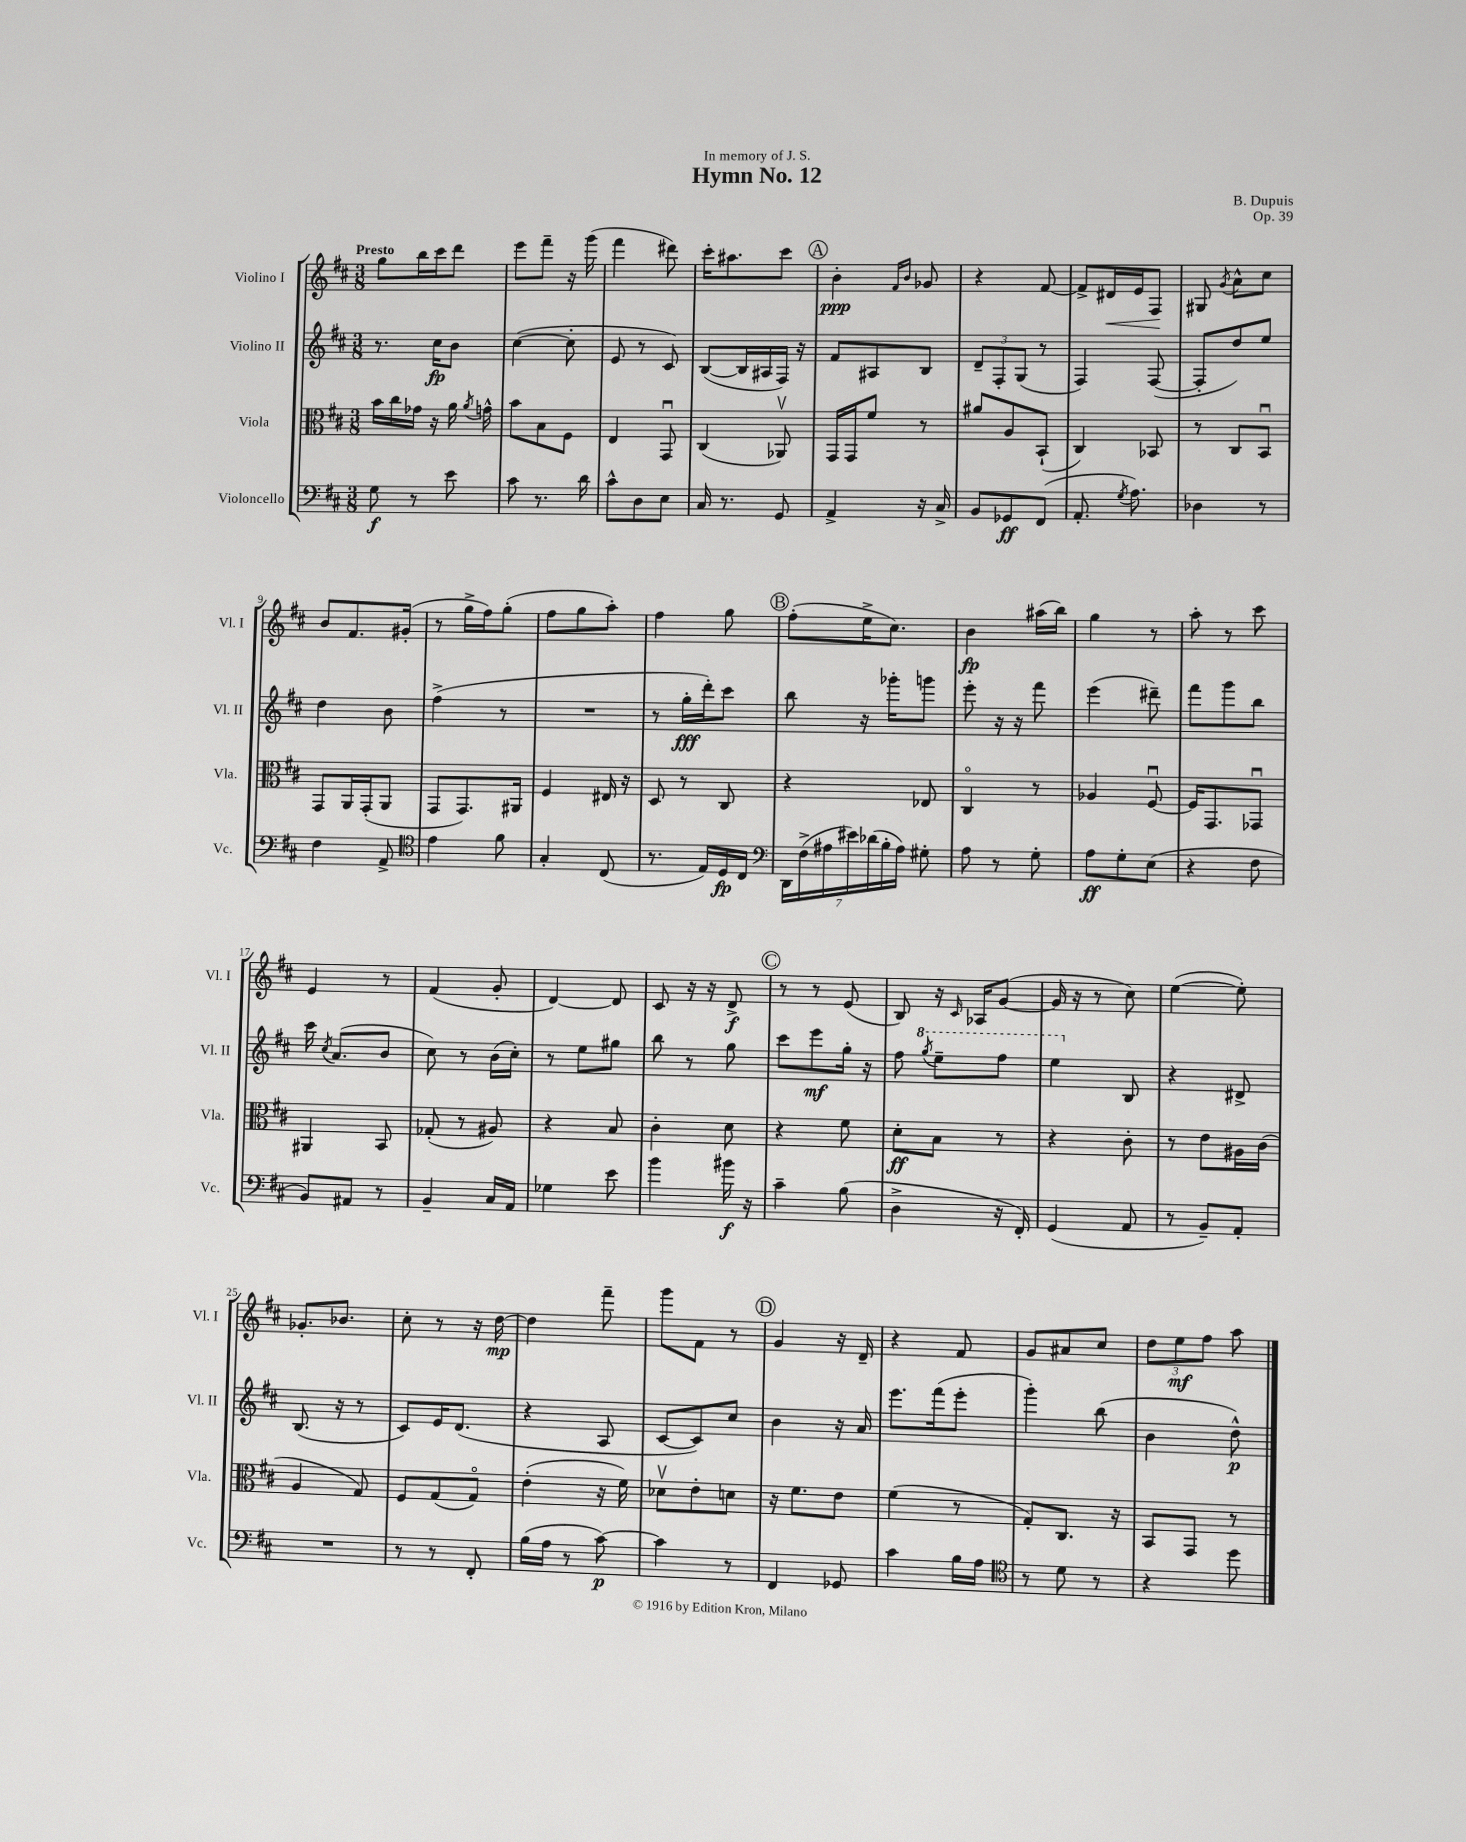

**kern	**kern	**kern	**kern
*staff4	*staff3	*staff2	*staff1
*clefF4	*clefC3	*clefG2	*clefG2
*k[f#c#]	*k[f#c#]	*k[f#c#]	*k[f#c#]
*M3/8	*M3/8	*M3/8	*M3/8
8G	16b	8.r	8gg
.	16cc#	.	.
8r	16g-	.	16bb
.	16r	16cc#	16ccc#
8e	16a	8b	8ddd
.	8qa	.	.
.	16g^^	.	.
=	=	=	=
8c#	8b	([4cc#	8eee
8.r	8B	.	8fff#~
.	8F#	8cc#']	16r
16d	.	.	(16ggg
=	=	=	=
8c#^^	4E	8e	4fff#
8D	.	8r	.
8E	8GGu	8c#)	8ddd#)
=	=	=	=
16C#	(4C#	([8B	16ccc#'
8.r	.	.	8.aa#
.	.	16B]	.
.	.	16A#	.
8GG	8AA-v)	16F#)	8ccc#
.	.	16r	.
=	=	=	=
4AA^	16GG	8f#	4b'
.	16GG	.	.
.	8f#	8A#	.
.	.	.	16qqf#
.	.	.	16qqb
16r	8r	8B	8g-
16C#^	.	.	.
=	=	=	=
8BB	8a#	12d~	4r
.	.	12F#'	.
8GG-	8A	.	.
.	.	(12G	.
(8FF#	(8BB`	8r	[8f#
=	=	=	=
8.AA'	4C#)	4F#)	8f#^]
.	.	.	16d#
8qG	.	.	.
8.A)	.	.	16e
.	8BB-	([8F#	8F#
=	=	=	=
4D-	8r	8F#']	8G#
.	.	.	8qg
.	8C#	8dd)	8a^^
8r	8BBu	8ee	8cc#
=	=	=	=
4F#	8GG	4dd	8b
.	16AA	.	8.f#
.	(16GG'	.	.
8AA^	8AA	8b	.
.	.	.	(16g#'
=	=	=	=
*clefC4	*	*	*
4e	8GG	(4ff#^	8r
.	8.GG)	.	16gg^
.	.	.	16ff#)
8f#	.	8r	(8gg'
.	16AA#	.	.
=	=	=	=
4G'	4F#	4.r	8ff#
.	.	.	8gg
(8C#	16E#	.	8aa')
.	16r	.	.
=	=	=	=
8.r	8D	8r	4ff#
.	8r	16gg'	.
16E)	.	16ddd')	.
16D	8C#	8ccc#	8gg
16C#	.	.	.
=	=	=	=
*clefF4	*	*	*
28DD	4r	8bb	(8ff#'
(28F#^	.	.	.
28A#	.	.	.
28e#)	.	.	.
.	.	16r	16ee^
(28d-	.	.	.
28B'	.	.	.
.	.	16ggg-'	8.cc#)
28A#)	.	.	.
8G#'	8E-	8ggg	.
=	=	=	=
8A	4C#o	8eee'	4b
8r	.	16r	.
.	.	16r	.
8G'	8r	8fff#	(16aa#
.	.	.	16bb)
=	=	=	=
8A	4A-	(4eee	4gg
8G'	.	.	.
(8E	[8F#u	8ddd#~)	8r
=	=	=	=
4r	16F#]	8fff#	8aa'
.	8.GG	.	.
.	.	8ggg	8r
8F#	8GG-u	8bb	8ccc#
=	=	=	=
8BB)	4AA#	16ccc#	4e
.	.	8qcc#	.
.	.	(8.a	.
8AA#	.	.	.
8r	8BB	8b	8r
=	=	=	=
4BB~	(8G-'	8cc#)	(4f#
.	8r	8r	.
16C#	8A#)	(16b	8g'
16AA	.	16cc#')	.
=	=	=	=
4G-	4r	8r	[4d)
.	.	8ee	.
8e	8B	8gg#	8d]
=	=	=	=
4b	4c#'	8bb	8c#
.	.	8r	16r
.	.	.	16r
16b#	8d	8gg	8d^
16r	.	.	.
=	=	=	=
4c#~	4r	8ccc#	8r
.	.	8eee	8r
(8B	8f#	16gg'	(8e
.	.	16r	.
=	=	=	=
4D^	8d'	8ff#	8B)
.	.	8qggg	.
.	8B	8eee~	16r
.	.	.	16qqc#
.	.	.	16A-
16r	8r	8fff#	([8g
16FF#')	.	.	.
=	=	=	=
(4GG	4r	4eee	16g]
.	.	.	16r
.	.	.	8r
8AA	8c#'	8B	8cc#)
=	=	=	=
8r	8r	4r	([4ee
8BB~)	8e	.	.
8AA'	16A#	8d#^	8ee'])
.	(16c#	.	.
=	=	=	=
4.r	4A	(8.B	8.g-'
.	.	16r	8.b-
.	8G)	8r	.
=	=	=	=
8r	8F#	8c#)	8cc#'
8r	(8G	16e	8r
.	.	(8.d	.
8FF#'	8Go)	.	16r
.	.	.	[16dd
=	=	=	=
(16B	(4e'	4r	4dd]
16A	.	.	.
8r	.	.	.
[8c#)	16r	8A	8fff#~
.	16f#)	.	.
=	=	=	=
4c#]	8d-v	[8c#	8ggg
.	8e'	8c#])	8f#
8r	8d	8cc#	8r
=	=	=	=
4FF#	16r	4b	4g
.	8.f#	.	.
8GG-	8e	16r	16r
.	.	16a	16d~
=	=	=	=
4c#	(4f#	8.eee	4r
.	.	(16fff#	.
16B	8r	8eee'	8f#
16A	.	.	.
=	=	=	=
*clefC4	*	*	*
8r	8G')	4ggg')	8g
8d	8.C#	.	8a#
8r	.	(8bb	8cc#
.	16r	.	.
=	=	=	=
4r	8BB	4b	12dd
.	.	.	12ee
.	8GG	.	.
.	.	.	12ff#
8dd	8r	8dd^^)	8aa
==	==	==	==
*-	*-	*-	*-
